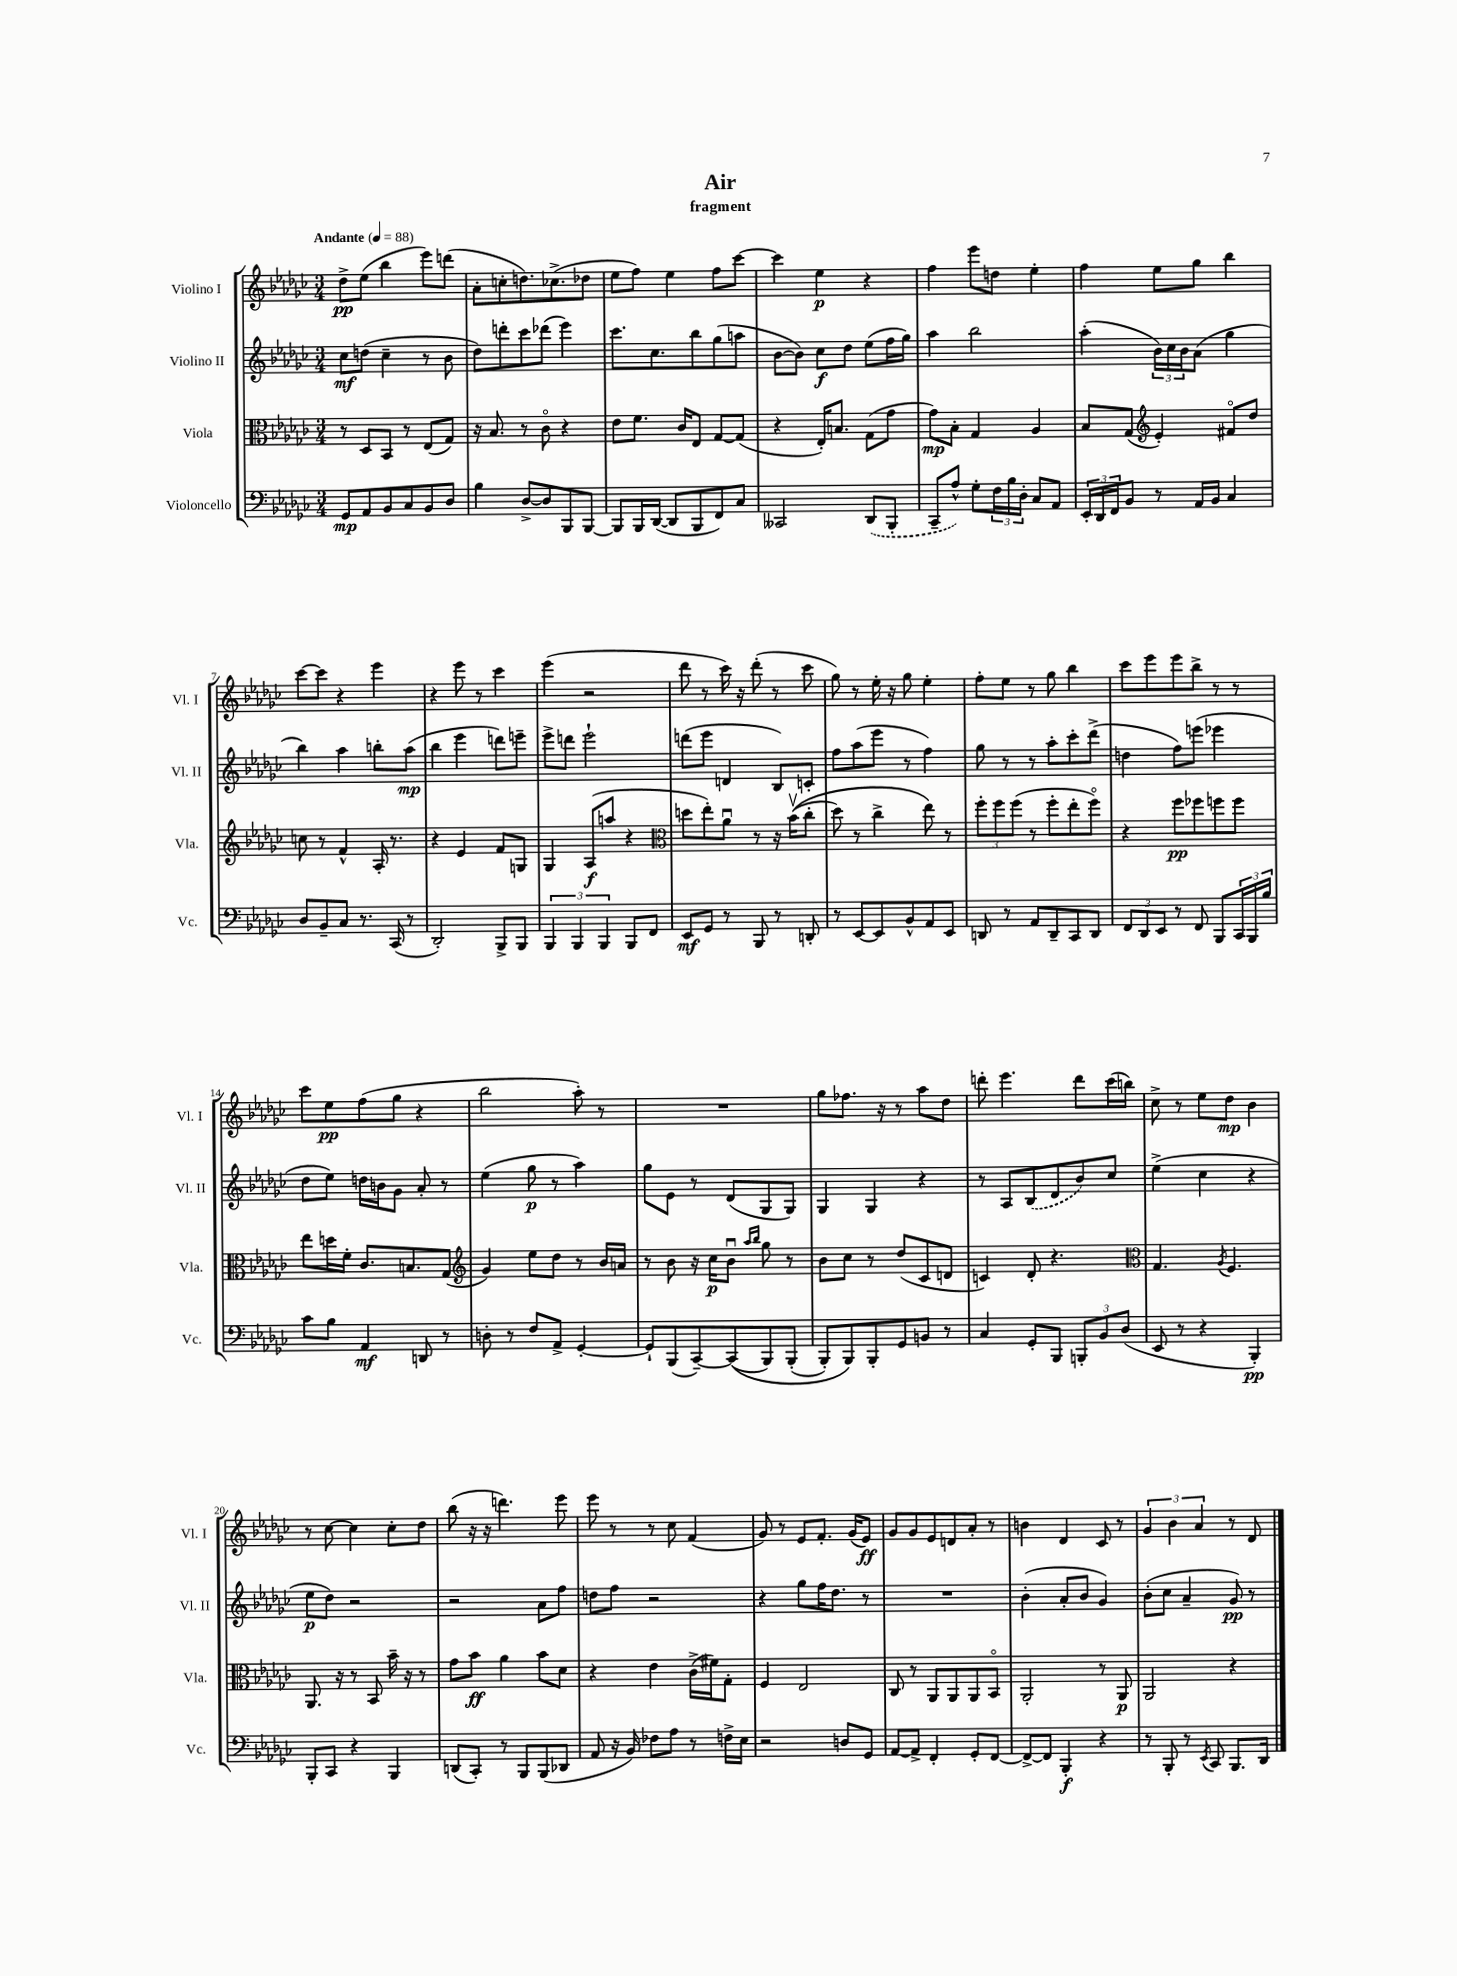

**kern	**kern	**kern	**kern
*staff4	*staff3	*staff2	*staff1
*clefF4	*clefC3	*clefG2	*clefG2
*k[b-e-a-d-g-c-]	*k[b-e-a-d-g-c-]	*k[b-e-a-d-g-c-]	*k[b-e-a-d-g-c-]
*M3/4	*M3/4	*M3/4	*M3/4
*MM88	*MM88	*MM88	*MM88
8GG-	8r	8cc-	8dd-^
8AA-	8D-	(8dd	(8ee-
8BB-	8BB-	4cc-~	4bb-
8C-	8r	.	.
8BB-	(8E-	8r	8eee-)
8D-	8G-)	8b-	(8ddd
=	=	=	=
4B-	16r	8dd-)	8a-'
.	8.B-	.	.
.	.	8ddd'	8cc'
[8D-^	8r	8ccc-	8.dd)
8D-]	8c-o	(8ddd-	.
.	.	.	(8.cc-^
8BBB-	4r	4eee-)	.
[8BBB-	.	.	8dd-
=	=	=	=
8BBB-]	8e-	8.ccc-	8ee-
16BBB-	8.f	.	8ff)
([16DD-	.	8.cc-	.
8DD-]	.	.	4ee-
.	16c-	.	.
8BBB-	8E-	8bb-	.
8FF)	[8G-	(8gg-	8ff
8C-	(8G-]	8aa	[8ccc-
=	=	=	=
2CC--	4r	[8b-	4ccc-]
.	.	8b-])	.
.	16E-')	8cc-	4ee-
.	8.B	.	.
.	.	8dd-	.
(8DD-	(8G-	(8ee-	4r
8BBB-'	8g-	16ff	.
.	.	16gg-)	.
=	=	=	=
8CC-~	8g-)	4aa-	4ff
8A-^^)	8B-'	.	.
8G-'	4G-	2bb-	8eee-
24F	.	.	8dd
24B-	.	.	.
24D-'	.	.	.
8C-	4A-	.	4ee-'
8AA-	.	.	.
=	=	=	=
24EE-'	8B-	(4aa-'	4ff
24DD-	.	.	.
24FF	.	.	.
8BB-	(8G-	.	.
*	*clefG2	*	*
8r	4e-')	24b-)	8ee-
.	.	24cc-	.
.	.	24b-	.
16AA-	.	(8a-	8gg-
16BB-	.	.	.
4C-	8f#o	4gg-	4bb-
.	8dd-	.	.
=	=	=	=
8D-	8cc	4bb-)	[8ccc-
8BB-~	8r	.	8ccc-]
8C-	4f^^	4aa-	4r
8.r	.	.	.
.	16A-'	8bb'	4eee-
(16CC-	8.r	.	.
8r	.	(8aa-	.
=	=	=	=
2DD-')	4r	4bb-	4r
.	4e-	4eee-	8eee-
.	.	.	8r
8BBB-^	8f	8ddd)	4ccc-
8BBB-	8G	8eee~	.
=	=	=	=
6BBB-	4G-	8eee-^	(4eee-
.	.	8ddd	.
6BBB-	.	.	.
.	(8A-	2eee-`	2r
6BBB-	.	.	.
.	8aa	.	.
8BBB-	4r	.	.
8FF	.	.	.
=	=	=	=
*	*clefC3	*	*
8EE-	8dd	(8ddd	8ddd-
8GG-	8ee-')	8eee-	8r
8r	8a-u	4d	16ccc-)
.	.	.	16r
8BBB-	8r	.	(8ddd-'
8r	16r	8B-)	8r
.	&((16b-v	.	.
8DD'	8cc-'	8c'	8ccc-
=	=	=	=
8r	8dd-)	8ff	8gg-)
[8EE-	8r	(8aa-	8r
8EE-]	4cc-^	8eee-	16ee-'
.	.	.	16r
8BB-^^	.	8r	8gg-
8AA-	8ee-&)	4ff)	4ee-'
8EE-	8r	.	.
=	=	=	=
8DD	12ff'	8gg-	8ff'
.	12ff	.	.
8r	.	8r	8ee-
.	(12ff	.	.
8AA-	8r	8r	8r
8DD~	8ff'	8aa-'	8gg-
8CC-	8ee-'	8ccc-'	4bb-
8DD	8ffo)	(8ddd-^	.
=	=	=	=
12FF	4r	4dd	8ccc-
12DD-	.	.	.
.	.	.	8eee-
12EE-	.	.	.
8r	8ff	8ff)	8eee-
8FF	8ff-	(8eee	8bb-^
8BBB-	8ff	4eee-	8r
24CC-	8ff	.	8r
24BBB-	.	.	.
24B-	.	.	.
=	=	=	=
8c-	8ee-	8dd-	8ccc-
8B-	16dd	8ee-)	8ee-
.	16f'	.	.
4AA-	8.c-	16dd	(8ff
.	.	16b	.
.	.	8g-	8gg-
.	8.B	.	.
8DD	.	8a-'	4r
8r	(8G-	8r	.
=	=	=	=
*	*clefG2	*	*
8D'	4g-)	(4ee-	2bb-
8r	.	.	.
8F	8ee-	8gg-	.
8AA-^	8dd-	8r	.
[4GG-'	8r	4aa-)	8aa-')
.	16b-	.	8r
.	16a	.	.
=	=	=	=
8GG-`]	8r	8gg-	2.r
(8BBB-	8b-	8e-	.
[8CC-~)	16r	8r	.
.	16cc-	.	.
&((8CC-]	8b-u	(8d-	.
.	16qqaa-	.	.
.	16qqbb-	.	.
8BBB-)	8gg-	8G-	.
(8BBB-'	8r	8G-)	.
=	=	=	=
8BBB-')	8b-	4G-	8gg-
8BBB-&)	8cc-	.	8.ff-
8BBB-'	8r	4G-	.
.	.	.	16r
8GG-	(8dd-	.	8r
8BB	8c-	4r	8aa-
8r	8d	.	8dd-
=	=	=	=
4C-	4c)	8r	8ddd'
.	.	8A-	4.eee-
8GG-'	8d-'	(8B-	.
8BBB-	4.r	8d-	.
12BBB'	.	8b-)	8ddd
12BB-	.	.	.
.	.	8cc-	(16ccc-
(12D-	.	.	.
.	.	.	16bb)
=	=	=	=
*	*clefC3	*	*
8EE-	4.G-	(4ee-^	8cc-^
8r	.	.	8r
4r	.	4cc-	8ee-
.	8qA-	.	.
.	4.F	.	8dd-
4BBB-')	.	4r	4b-
=	=	=	=
8BBB-'	8.AA-	8ee-	8r
8CC-	.	8dd-)	[8cc-
.	16r	.	.
4r	8r	2r	4cc-]
.	8BB-	.	.
4BBB-	16b-~	.	8cc-'
.	16r	.	.
.	8r	.	8dd-
=	=	=	=
(8DD	8g-	2r	(8bb-
8CC-')	8b-	.	16r
.	.	.	16r
8r	4a-	.	4.ddd)
8BBB-	.	.	.
(8BBB-	8b-	8a-	.
8DD-	8d-	8ff	8eee-
=	=	=	=
8AA-	4r	8dd	8eee-
16r	.	8ff	8r
16BB-)	.	.	.
8F-	4e-	2r	8r
8A-	.	.	8cc-
8r	(16c-^	.	(4f
.	16f#)	.	.
16F^	8G-'	.	.
16E-	.	.	.
=	=	=	=
2r	4F	4r	8g-)
.	.	.	8r
.	2E-	8gg-	8e-
.	.	16ff	8.f'
.	.	8.dd-	.
8D	.	.	.
.	.	.	(16g-
8GG-	.	8r	8e-)
=	=	=	=
[8AA-	8C-	2.r	8g-
8AA-^]	8r	.	8g-
4FF'	8AA-	.	8e-
.	8AA-	.	8d
8GG-'	8AA-	.	8a-'
[8FF	8BB-o	.	8r
=	=	=	=
8FF^_	2AA-'	(4b-'	4b
8FF]	.	.	.
4BBB-'	.	8a-'	4d-
.	.	8b-	.
4r	8r	4g-)	8c-
.	8AA-	.	8r
=	=	=	=
8r	2AA-	(8b-'	6g-
8BBB-'	.	8cc-	.
.	.	.	6b-
8r	.	4a-~	.
.	.	.	6a-
8qEE-	.	.	.
8CC-	.	.	.
8.BBB-	4r	8g-)	8r
.	.	8r	8d-
16DD-	.	.	.
==	==	==	==
*-	*-	*-	*-
